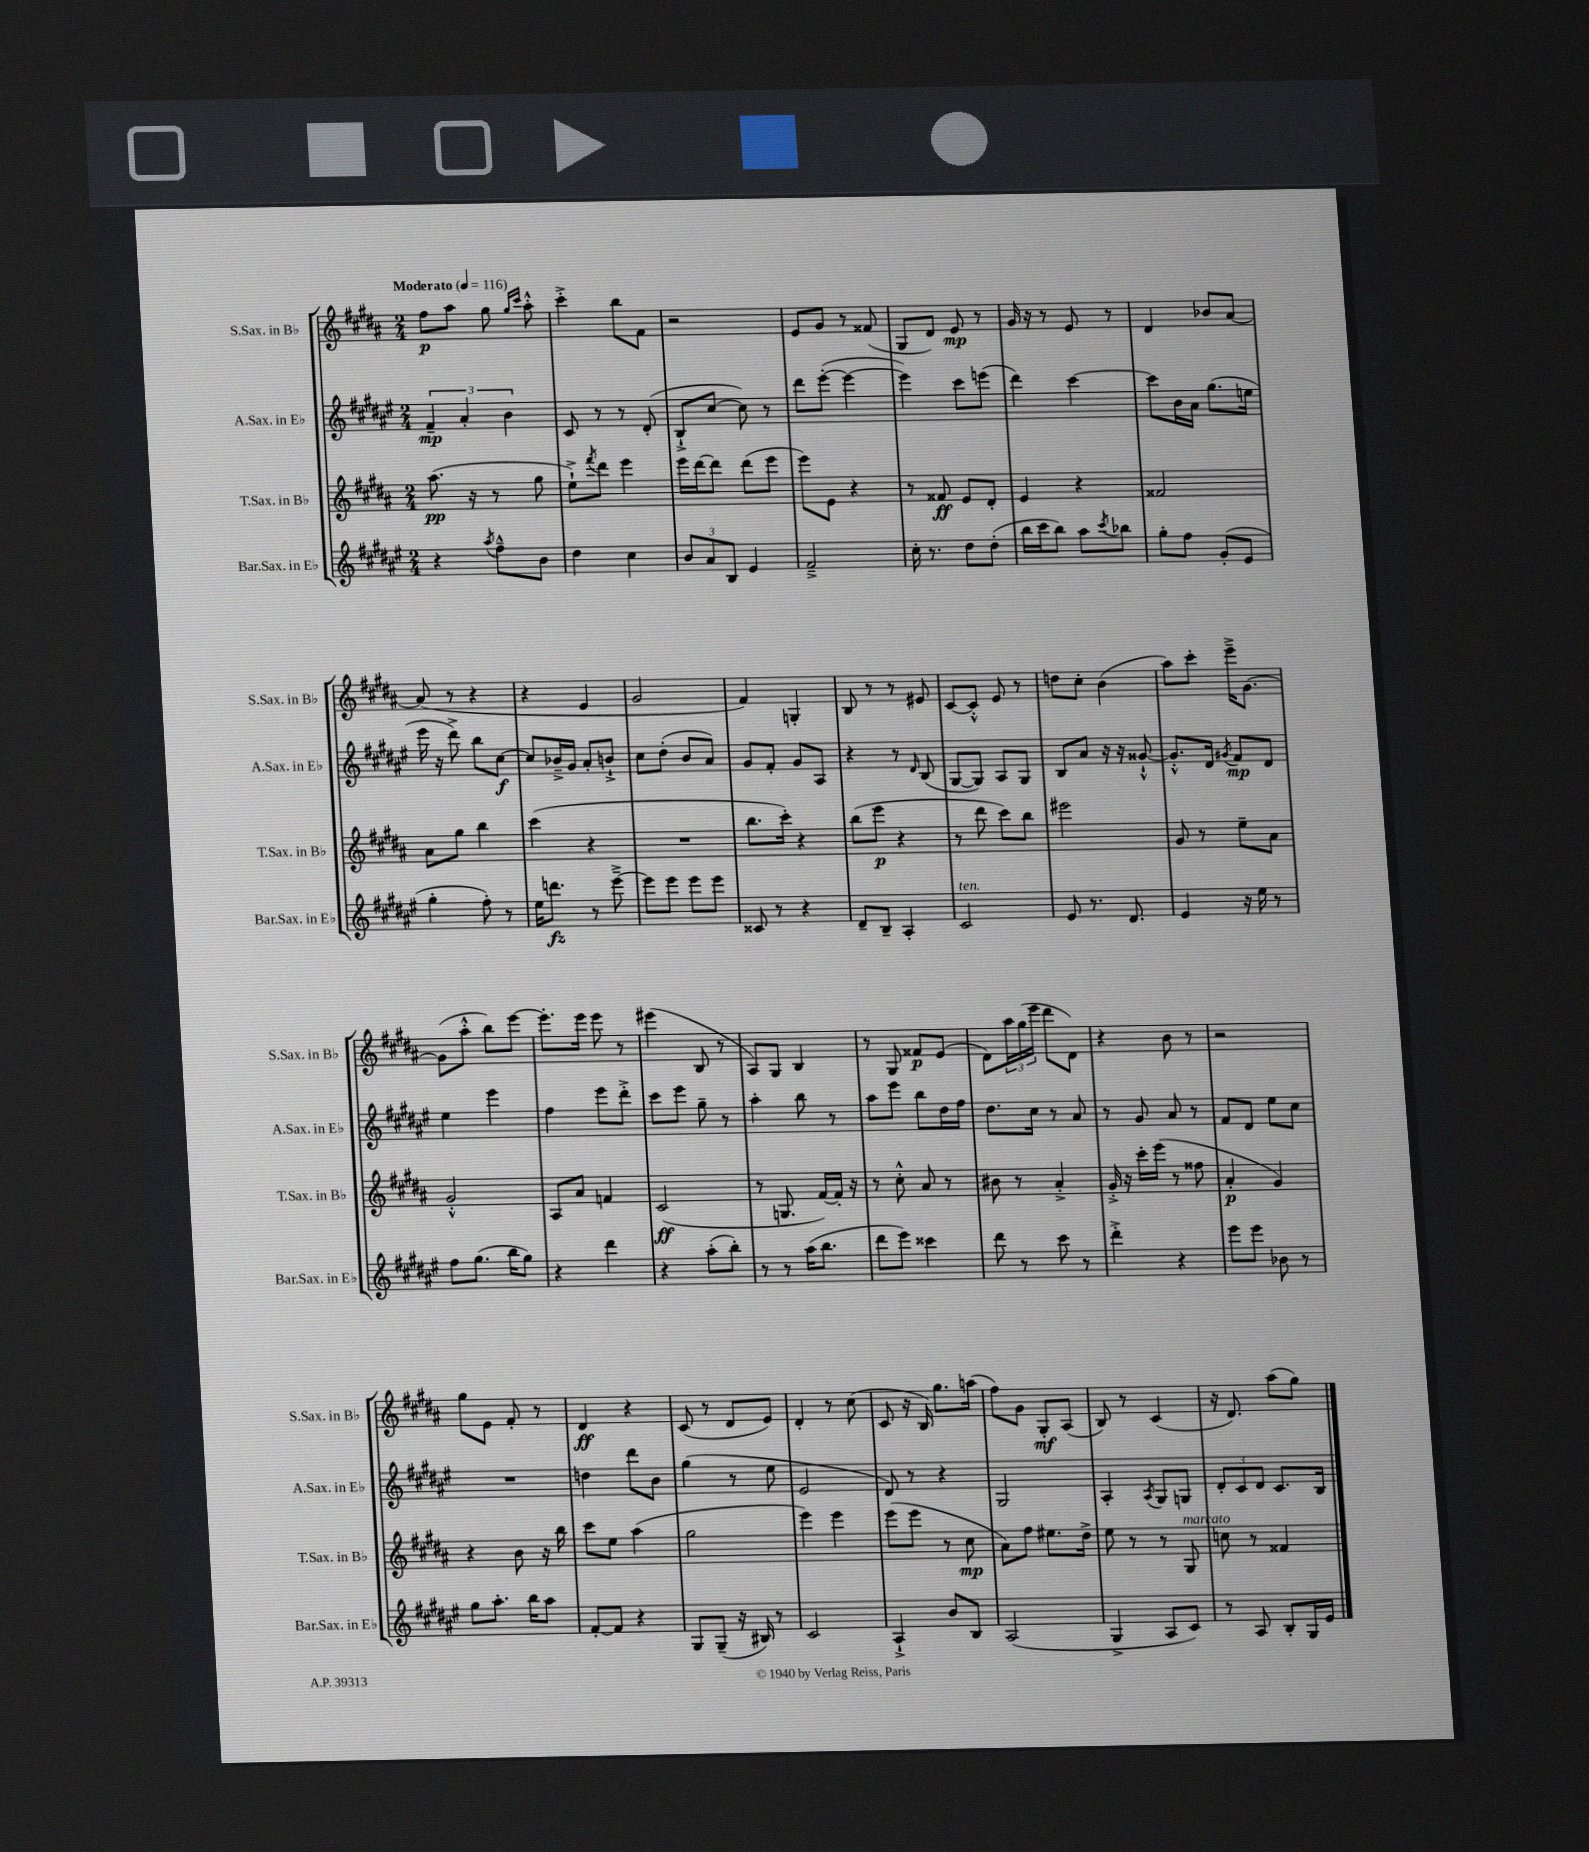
<<
\new StaffGroup <<
\new Staff = "s0" \with { instrumentName = "S.Sax. in Bb" shortInstrumentName = "S.Sax. in Bb" } {
    \clef treble \key b \major \numericTimeSignature \time 2/4 \tempo "Moderato" 4 = 116
    fis''8\p ais''8 gis''8 \grace { gis''16 cis'''16 } ais''8-.-^ |
    cis'''4-.-> b''8 fis'8 |
    r2 |
    e'8 gis'8 r8 fisis'8( |
    gis8 dis'8) e'8\mp r8 |
    gis'16 r16 r8 e'8 r8 |
    dis'4 bes'8 ais'8~ |
    ais'8( r8 r4 |
    r4 e'4 |
    gis'2 |
    fis'4) g4-. |
    b8 r8 r8 eis'8 |
    cis'8~ cis'8-.-^ e'8 r8 |
    d''8 cis''8-. b'4( |
    ais''8) cis'''8-. e'''16---> gis'8.~ |
    gis'8( ais''8-.-^ b''8) e'''8~ |
    e'''8.-. e'''16 e'''8 r8 |
    eis'''4( b8 r8 |
    ais8) gis8 b4 |
    r8 gis8 fisis'8\p e'8( |
    dis'8) \tuplet 3/2 { ais''16 gis''16( e'''16 } dis'''8 dis'8) |
    r4 b'8 r8 |
    r2 |
    gis''8 e'8 fis'8-. r8 |
    dis'4\ff r4 |
    cis'8( r8 dis'8 e'8) |
    dis'4-. r8 cis''8( |
    cis'8 r16 b16) gis''8. a''16( |
    fis''8) gis'8 gis8-.\mf ais8( |
    b8) r8 cis'4( |
    r16 dis'8.) ais''8( gis''8) \bar "|." |
}
\new Staff = "s1" \with { instrumentName = "A.Sax. in Eb" shortInstrumentName = "A.Sax. in Eb" } {
    \clef treble \key fis \major \numericTimeSignature \time 2/4
    \tuplet 3/2 { fis'4--\mp ais'4-. b'4 } |
    cis'8 r8 r8 dis'8-.( |
    b8-!-> cis''8~ cis''8) r8 |
    dis'''8 eis'''8~-.( eis'''4~ |
    eis'''4) cis'''8 e'''8( |
    dis'''4) cis'''4~ |
    cis'''8 b'16 ais'16 gis''8.( e''16 |
    eis'''16 r16 dis'''8->) b''8 cis''8~\f |
    cis''8 bes'16---> gis'16 ais'8-. b'8-!-> |
    cis''8 dis''8-.( b'8 ais'8) |
    gis'8 fis'8-. gis'8 ais8 |
    r4 r8 \grace { dis'16 } b8( |
    gis8~ gis8) ais8 gis8 |
    b8 ais'8 r16 r16 gisis'8~-!-^ |
    gisis'8.-.-^ dis'16 \acciaccatura { gis'8 } fis'8\mp dis'8 |
    eis''4 eis'''4 |
    fis''4 eis'''8 dis'''8-.-> |
    cis'''8 eis'''8 gis''8-- r8 |
    ais''4-. b''8 r8 |
    ais''8 eis'''8 b''8 dis''16 fis''16 |
    dis''8. cis''16 r8 ais'8 |
    r8 gis'8 ais'8 r8 |
    fis'8 dis'8 eis''8 cis''8 |
    R2 |
    d''4 dis'''8 b'8 |
    gis''4( r8 eis''8 |
    eis'2 |
    dis'8) r8 r4 |
    gis2 |
    ais4-. \acciaccatura { ais8 } gis8 g8 |
    \tuplet 3/2 { dis'8-. cis'8 dis'8 } cis'8. b16 \bar "|." |
}
\new Staff = "s2" \with { instrumentName = "T.Sax. in Bb" shortInstrumentName = "T.Sax. in Bb" } {
    \clef treble \key b \major \numericTimeSignature \time 2/4
    ais''8.\pp( r16 r8 gis''8 |
    e''8-!->) \acciaccatura { fis'''8 } dis'''8 e'''4 |
    e'''16 dis'''16~ dis'''8 dis'''8( e'''8 |
    e'''8) e'8 r4 |
    r8 fisis'8\ff e'8 dis'8-. |
    e'4 r4 |
    fisis'2 |
    ais'8 gis''8 b''4 |
    cis'''4( r4 |
    R2 |
    b''8. cis'''16-.) r4 |
    b''8( e'''8\p r4 |
    r8 dis'''8 cis'''8) b''8 |
    eis'''2 |
    gis'8 r8 e''8-- ais'8 |
    gis'2-.-^ |
    ais8 ais'8 f'4 |
    cis'2\ff( |
    r8 g8. fis'16~) fis'16-. r16 |
    r8 cis''8-.-^ ais'8 r8 |
    bis'8 r8 ais'4-.-> |
    gis'16-.-> r16 cis'''16-. e'''16( r8 fisis''8 |
    ais'4-.\p gis'4) |
    r4 b'8 r16 b''16 |
    cis'''8 e''8 ais''4( |
    gis''2 |
    e'''4) e'''4 |
    e'''8( e'''8 r8 cis''8\mp |
    ais'8) fis''8 eis''8. dis''16-> |
    e''8 r8 r8 gis8^\markup { \italic "marcato" } |
    c''8 r8 fisis'4 \bar "|." |
}
\new Staff = "s3" \with { instrumentName = "Bar.Sax. in Eb" shortInstrumentName = "Bar.Sax. in Eb" } {
    \clef treble \key fis \major \numericTimeSignature \time 2/4
    r4 \acciaccatura { ais''8 } fis''8---^ b'8 |
    dis''4 cis''4 |
    \tuplet 3/2 { b'8 ais'8 b8 } eis'4 |
    fis'2---> |
    cis''16-. r8. dis''8 dis''8-.( |
    b''16 cis'''16 b''8) ais''8 \acciaccatura { cis'''8 } bes''8 |
    gis''8-. fis''8 gis'8-.( eis'8 |
    gis''4-. fis''8-.) r8 |
    eis''16 d'''8.\fz r8 eis'''8~---> |
    eis'''8 eis'''8 eis'''8 eis'''8 |
    cisis'8 r8 r4 |
    dis'8-- b8-- ais4-. |
    cis'2^\markup { \italic "ten." } |
    eis'8 r8. dis'8. |
    eis'4 r16 eis''16 r8 |
    fis''8 gis''8.( b''16 gis''8) |
    r4 dis'''4 |
    r4 ais''8-.( b''8-.) |
    r8 r8 ais''16( b''8. |
    dis'''8 eis'''8) cisis'''4 |
    dis'''8 r8 cis'''8 r8 |
    dis'''4-.-> r4 |
    eis'''8 eis'''8 bes'8 r8 |
    gis''8 ais''8.-. b''16 ais''8 |
    fis'8~-. fis'8 r4 |
    gis8 gis8--( r16 bis16) r8 |
    cis'2 |
    ais4-!-> b'8 b8 |
    ais2( |
    gis4-> ais8 cis'8) |
    r8 ais8 b8-. gis16 eis'16 \bar "|." |
}
>>
>>
\layout { \context { \Score \remove "Bar_number_engraver" } }
